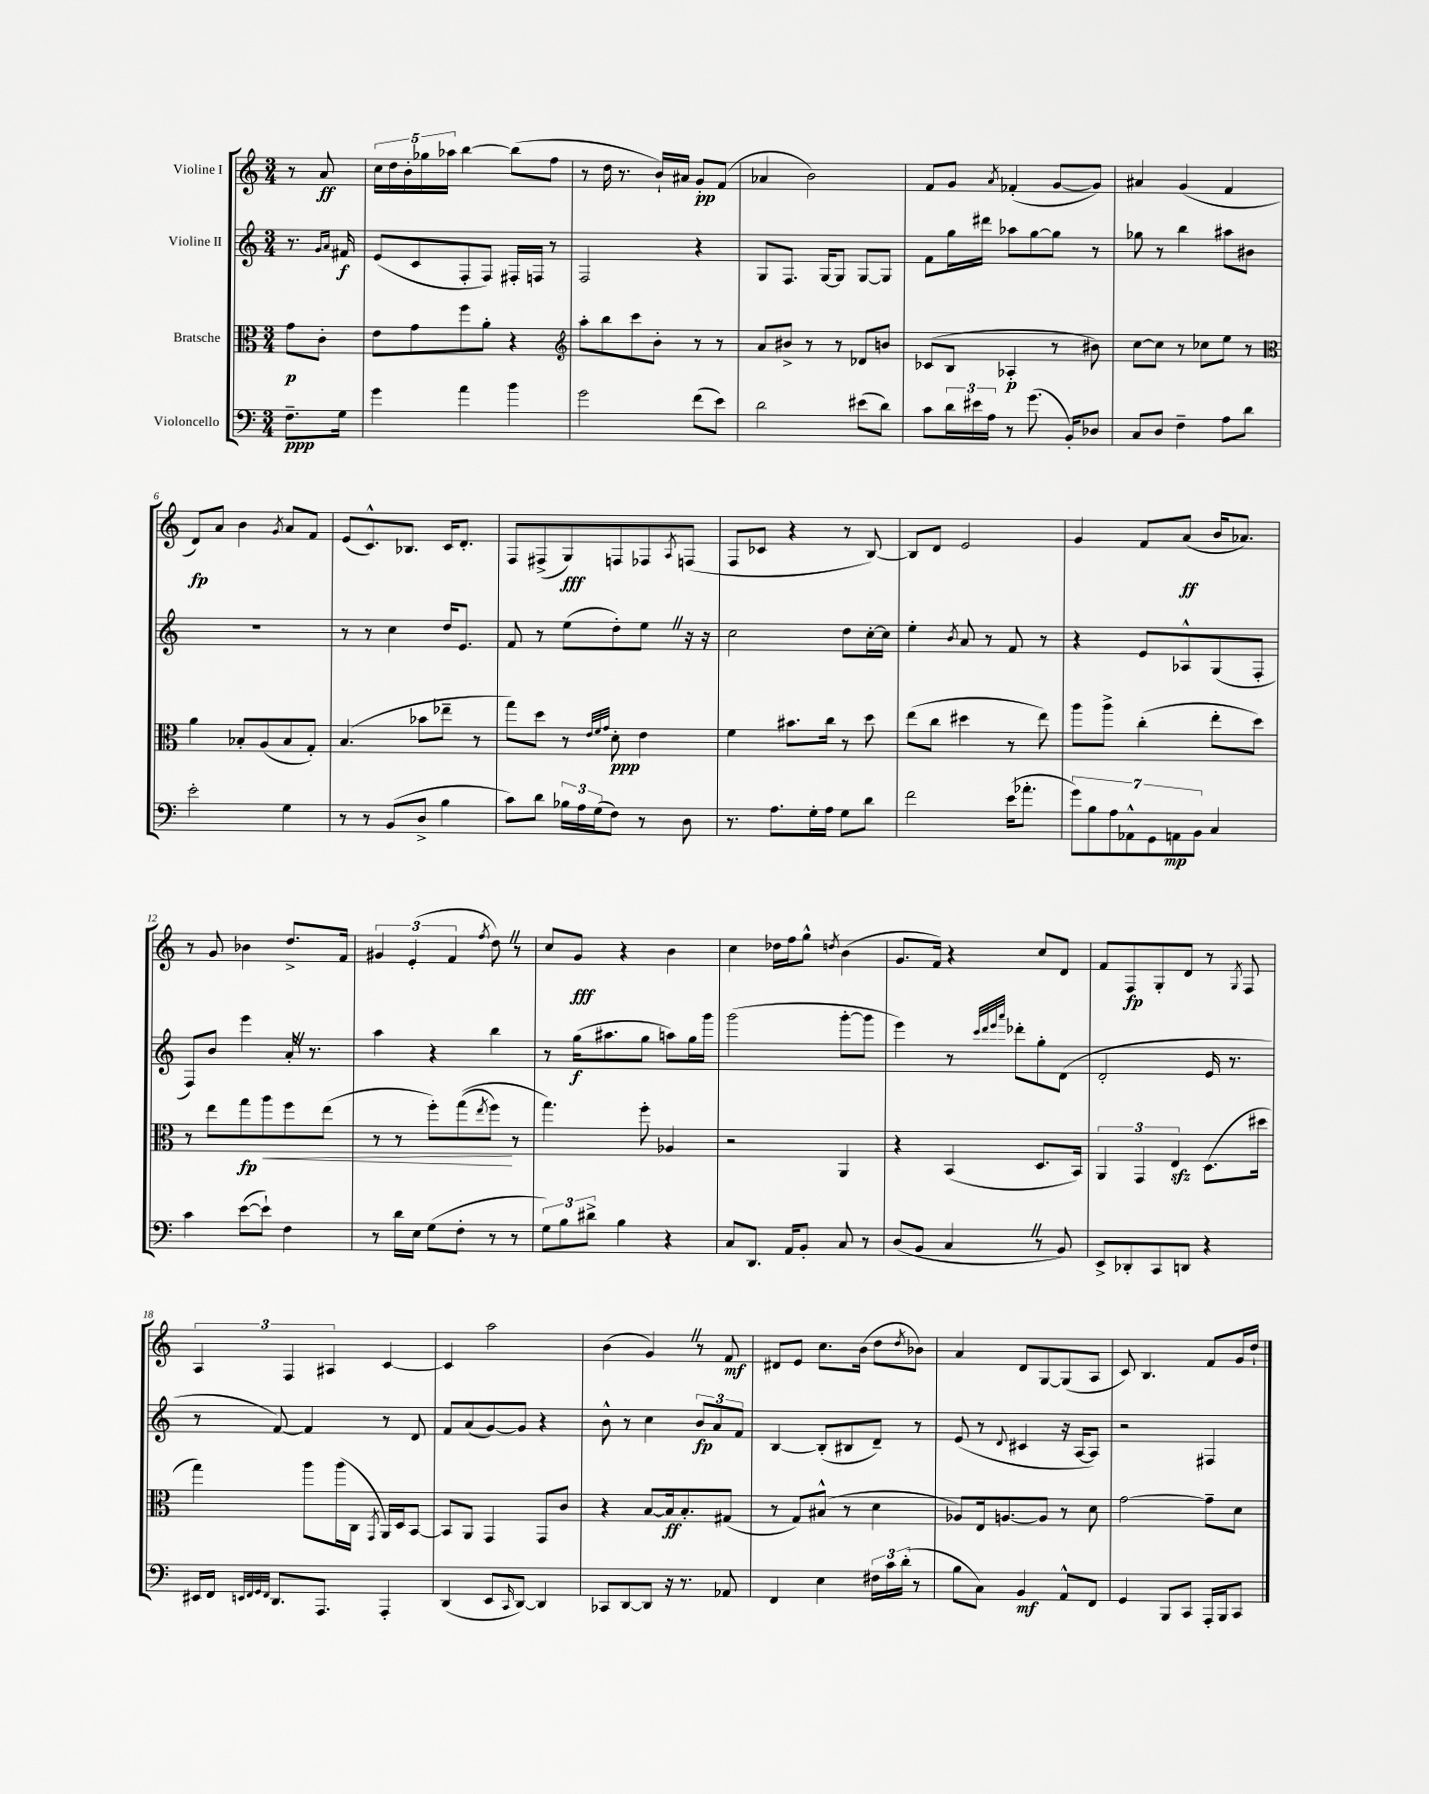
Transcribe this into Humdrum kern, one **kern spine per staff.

**kern	**dynam	**kern	**dynam	**kern	**dynam	**kern	**dynam
*part4	*part4	*part3	*part3	*part2	*part2	*part1	*part1
*staff4	*staff4	*staff3	*staff3	*staff2	*staff2	*staff1	*staff1
*I"Violoncello	*	*I"Bratsche	*	*I"Violine II	*	*I"Violine I	*
*clefF4	*	*clefC3	*	*clefG2	*	*clefG2	*
*k[]	*	*k[]	*	*k[]	*	*k[]	*
*M3/4	*	*M3/4	*	*M3/4	*	*M3/4	*
=	=	=	=	=	=	=	=
8.F~\L	ppp	8g\L	p	8.r	.	8r	.
.	.	8c'\J	.	.	.	8a/	ff
.	.	.	.	16qqg/LL	.	.	.
.	.	.	.	16qqa/JJ	.	.	.
16G\Jk	.	.	.	16f#X/	f	.	.
=1	=1	=1	=1	=1	=1	=1	=1
4g\	.	8e\L	.	(8e/L	.	20cc\LL	.
.	.	.	.	.	.	20dd\	.
.	.	.	.	.	.	20b'\	.
.	.	8g\	.	8c/	.	.	.
.	.	.	.	.	.	20gg-X\	.
.	.	.	.	.	.	20aa-X\JJ	.
4a\	.	8ff\	.	8F'/	.	[4bb\	.
.	.	8a'\J	.	8F/J)	.	.	.
4b\	.	4r	.	16F#X'/LL	.	(8bb\L]	.
.	.	.	.	16Fn/JJ	.	.	.
.	.	.	.	8r	.	8ff\J	.
=2	=2	=2	=2	=2	=2	=2	=2
*	*	*clefG2	*	*	*	*	*
2g\	.	8aa'\L	.	2F/	.	8r	.
.	.	8bb\	.	.	.	16dd\	.
.	.	.	.	.	.	8.r	.
.	.	8ccc\	.	.	.	.	.
.	.	8b'\J	.	.	.	16b`/LL)	.
.	.	.	.	.	.	16a#X/JJ	.
(8f\L	.	8r	.	4r	.	8g'/L	pp
8e\J)	.	8r	.	.	.	(8f/J	.
=3	=3	=3	=3	=3	=3	=3	=3
2d\	.	8a/L	.	8G/L	.	4a-X/	.
.	.	8b#X^/J	.	8.F/J	.	.	.
.	.	8r	.	.	.	2b\)	.
.	.	.	.	[16G/KL	.	.	.
.	.	8r	.	8G/J]	.	.	.
(8e#X\L	.	8d-X/L	.	[8G/L	.	.	.
8d\J)	.	8bn/J	.	8G/J]	.	.	.
=4	=4	=4	=4	=4	=4	=4	=4
8c\L	.	(8c-X/L	.	8f\L	.	8f/L	.
24d\L	.	8B/J	.	16gg\L	.	8g/J	.
24e#X\	.	.	.	.	.	.	.
.	.	.	.	16ddd#X\JJ	.	.	.
24A\JJ	.	.	.	.	.	.	.
.	.	.	.	.	.	8qa/	.
8r	.	4A-X'/	p	8aa-X\L	.	(4f-X'/	.
(8.g\	.	.	.	[8gg\	.	.	.
.	.	8r	.	8gg\J]	.	[8g/L	.
16BB'/KL)	.	.	.	.	.	.	.
8D-X/J	.	8b#X\)	.	8r	.	8g/J])	.
=5	=5	=5	=5	=5	=5	=5	=5
8C/L	.	[8cc\L	.	8gg-X\	.	4a#X/	.
8D/J	.	8cc\J]	.	8r	.	.	.
4F~\	.	8r	.	4bb\	.	(4g/	.
.	.	8cc-X\L	.	.	.	.	.
8A\L	.	8ee\J	.	8aa#X\L	.	4f/	.
8d\J	.	8r	.	8b#X\J	.	.	.
!!LO:LB:g=z
=6	=6	=6	=6	=6	=6	=6	=6
*	*	*clefC3	*	*	*	*	*
2e'\	.	4a\	.	2.r	.	8d/L)	fp
.	.	.	.	.	.	8a/J	.
.	.	8B-X'/L	.	.	.	4b\	.
.	.	(8A/	.	.	.	.	.
.	.	.	.	.	.	8qg/	.
4G\	.	8B-/	.	.	.	8a/L	.
.	.	8G'/J)	.	.	.	8f/J	.
=7	=7	=7	=7	=7	=7	=7	=7
8r	.	(4.B/	.	8r	.	(8e/L	.
8r	.	.	.	8r	.	8.c^^/)	.
(8BB/L	.	.	.	4cc\	.	.	.
.	.	.	.	.	.	8.B-X/J	.
8D^/J	.	8b-X\L	.	.	.	.	.
4B\	.	8ee-X~\J	.	16dd/KL	.	16c/KL	.
.	.	.	.	8.e/J	.	8.d'/J	.
.	.	8r	.	.	.	.	.
=8	=8	=8	=8	=8	=8	=8	=8
8c\L)	.	8gg\L)	.	8f/	.	8F/L	.
8d\J	.	8dd\J	.	8r	.	(8F#X^/	.
24B-X\LL	.	8r	.	(8ee\L	.	8G/)	fff
24A\	.	.	.	.	.	.	.
(24G\J	.	.	.	.	.	.	.
.	.	32qqe/LLL	.	.	.	.	.
.	.	32qqf/	.	.	.	.	.
.	.	32qqg/JJJ	.	.	.	.	.
8F\J)	.	8d'\	ppp	8dd'\)	.	8Fn/	.
8r	.	4e\	.	8eeZ\J	.	8F-X/	.
.	.	.	.	.	.	8qA/	.
8D\	.	.	.	16r	.	(8Fn/J	.
.	.	.	.	16r	.	.	.
=9	=9	=9	=9	=9	=9	=9	=9
8.r	.	4f\	.	2cc\	.	8F/L	.
.	.	.	.	.	.	8c-X/J	.
8.A\L	.	.	.	.	.	.	.
.	.	8.b#X\L	.	.	.	4r	.
16G'\L	.	.	.	.	.	.	.
16A\JJ	.	16cc\Jk	.	.	.	.	.
8G\L	.	8r	.	8dd\L	.	8r	.
8d\J	.	8dd\	.	[16cc'\L	.	[8B/)	.
.	.	.	.	16cc\JJ]	.	.	.
=10	=10	=10	=10	=10	=10	=10	=10
2f\	.	(8ee\L	.	4ee'\	.	8B/L]	.
.	.	8cc\J	.	.	.	8d/J	.
.	.	.	.	8qb/	.	.	.
.	.	4dd#X\	.	8a/	.	2e/	.
.	.	.	.	8r	.	.	.
(16e\KL	.	8r	.	8f/	.	.	.
8.a-X'\J	.	.	.	.	.	.	.
.	.	8ee\)	.	8r	.	.	.
=11	=11	=11	=11	=11	=11	=11	=11
14g\L)	.	8aa\L	.	4r	.	4g/	.
14B\	.	.	.	.	.	.	.
.	.	8aa^\J	.	.	.	.	.
14A\	.	.	.	.	.	.	.
14AA-X^^\	.	.	.	.	.	.	.
.	.	(4cc'\	.	8e/L	.	8f/L	.
14GG\	.	.	.	.	.	.	.
14AAn\	mp	.	.	.	.	.	.
.	.	.	.	8A-X^^/	.	(8a/J	ff
14BB\J	.	.	.	.	.	.	.
4C/	.	8ee'\L	.	(8G/	.	16b/KL	.
.	.	.	.	.	.	8.a-X/J)	.
.	.	8dd\J)	.	8F'/J	.	.	.
!!LO:LB:g=z
=12	=12	=12	=12	=12	=12	=12	=12
4c\	.	8r	.	8F/L)	.	8r	.
.	.	8ee\L	.	8b/J	.	8g/	.
([8e\L	.	8gg\	fp	4eee\	.	4b-X\	.
!	!	!	!LO:HP:b	!	!	!	!
8e`\J])	.	8aa\	<	.	.	.	.
4F\	.	8ff\	.	16a'Z/	.	8.dd^/L	.
.	.	.	.	8.r	.	.	.
.	.	(8ee\J	.	.	.	.	.
.	.	.	.	.	.	16f/Jk	.
=13	=13	=13	=13	=13	=13	=13	=13
8r	.	8r	.	4aa\	.	6g#X/	.
16d\LL	.	8r	.	.	.	.	.
.	.	.	.	.	.	(6e'/	.
16E\JJ	.	.	.	.	.	.	.
(8G\L	.	8ff'\L)	.	4r	.	.	.
.	.	.	.	.	.	6f/	.
8F'\J	.	((8gg\	.	.	.	.	.
.	.	8qee/	.	.	.	8qff/	.
8r	.	8ff\J)	.	4bb\	.	8ddZ\)	.
8r	.	8r	[	.	.	8r	.
=14	=14	=14	=14	=14	=14	=14	=14
12G\L)	.	4.gg\)	.	8r	.	8cc/L	.
12B\	.	.	.	.	.	.	.
.	.	.	.	(16gg\KL	f	8g/J	fff
12d#X^\J	.	.	.	.	.	.	.
.	.	.	.	8.aa#X\	.	.	.
4B\	.	.	.	.	.	4r	.
.	.	8ff'\	.	8gg\J	.	.	.
4r	.	4A-X/	.	8aan\L)	.	4b\	.
.	.	.	.	16gg\L	.	.	.
.	.	.	.	16ggg\JJ	.	.	.
=15	=15	=15	=15	=15	=15	=15	=15
8C/L	.	2r	.	(2ggg\	.	4cc\	.
8.DD/J	.	.	.	.	.	.	.
.	.	.	.	.	.	16dd-X\LL	.
16AA/KL	.	.	.	.	.	16ff\J	.
8BB'/J	.	.	.	.	.	8gg^^\J	.
.	.	.	.	.	.	8qddn/	.
8C/	.	4AA/	.	[8ggg'\L	.	(4b\	.
8r	.	.	.	8ggg\J]	.	.	.
=16	=16	=16	=16	=16	=16	=16	=16
(8D/L	.	4r	.	4eee\)	.	8.g/L	.
8BB/J	.	.	.	.	.	.	.
.	.	.	.	.	.	16f/Jk)	.
4CZ/	.	(4BB/	.	8r	.	4r	.
.	.	.	.	32qqccc/LLL	.	.	.
.	.	.	.	32qqddd/	.	.	.
.	.	.	.	32qqeee/	.	.	.
.	.	.	.	32qqaaa/JJJ	.	.	.
.	.	.	.	8ddd-X'\L	.	.	.
8r	.	8.D/L	.	8gg'\	.	8cc/L	.
8BB/)	.	.	.	(8d\J	.	8d/J	.
.	.	16BB/Jk)	.	.	.	.	.
=17	=17	=17	=17	=17	=17	=17	=17
8EE^/L	.	6AA/	.	2d'/	.	8f/L	.
8DD-X'/	.	.	.	.	.	8F/	fp
.	.	6GG/	.	.	.	.	.
8CC/	.	.	.	.	.	8G'/	.
.	.	6Ezz/	.	.	.	.	.
8DDn/J	.	.	.	.	.	8d/J	.
4r	.	(8.D\L	.	16e/	.	8r	.
.	.	.	.	8.r	.	.	.
.	.	.	.	.	.	8qG/	.
.	.	.	.	.	.	8F/	.
.	.	16dd#X\Jk	.	.	.	.	.
!!LO:LB:g=z
=18	=18	=18	=18	=18	=18	=18	=18
16EE#X/LL	.	4gg\)	.	8r	.	6A/	.
16FF/JJ	.	.	.	.	.	.	.
32qqEEn/LLL	.	.	.	.	.	.	.
32qqFF/	.	.	.	.	.	.	.
32qqGG/	.	.	.	.	.	.	.
32qqFF/JJJ	.	.	.	.	.	.	.
8.DD/L	.	.	.	[8f/)	.	.	.
.	.	.	.	.	.	6F/	.
.	.	8aa\L	.	4f/]	.	.	.
8.AAA/J	.	.	.	.	.	.	.
.	.	.	.	.	.	6A#X/	.
.	.	(16aa\L	.	.	.	.	.
.	.	16C\JJ	.	.	.	.	.
.	.	8qGG/	.	.	.	.	.
4AAA'/	.	16AA/LL)	.	8r	.	[4c/	.
.	.	16D/J	.	.	.	.	.
.	.	[8BB/J	.	8d/	.	.	.
=19	=19	=19	=19	=19	=19	=19	=19
(4DD/	.	8BB/L]	.	8f/L	.	4c/]	.
.	.	8AA/J	.	(8a/	.	.	.
8EE/L	.	4GG/	.	[8g/)	.	2aa\	.
16qqCC/	.	.	.	.	.	.	.
[8DD/J)	.	.	.	8g/J]	.	.	.
4DD/]	.	8GG/L	.	4r	.	.	.
.	.	8c/J	.	.	.	.	.
=20	=20	=20	=20	=20	=20	=20	=20
8CC-X/L	.	4r	.	8b^^\	.	(4b\	.
[8DD/	.	.	.	8r	.	.	.
8DD/J]	.	[8B/L	.	4cc\	.	4gZ/)	.
16r	.	16B/k]	ff	.	.	.	.
8.r	.	8.B'/	.	.	.	.	.
.	.	.	.	12b/L	fp	8r	.
.	.	.	.	12a/	.	.	.
8AA-X/	.	(8G#X/J	.	.	.	8f/	mf
.	.	.	.	12f/J	.	.	.
=21	=21	=21	=21	=21	=21	=21	=21
4FF/	.	8r	.	[4B/	.	8d#X/L	.
.	.	8G/L)	.	.	.	8e/J	.
4E\	.	(8B#X^^/J	.	(8B'/L]	.	8.cc\L	.
.	.	8r	.	8B#X/	.	.	.
.	.	.	.	.	.	(16b\Jk	.
24F#X\LL	.	4d\	.	8d~/J)	.	8dd\L	.
24c\	.	.	.	.	.	.	.
(24d'\JJ	.	.	.	.	.	.	.
.	.	.	.	.	.	8qdd/	.
8r	.	.	.	8r	.	8b-X\J)	.
=22	=22	=22	=22	=22	=22	=22	=22
8B\L	.	8A-X/L)	.	(8e/	.	4a/	.
8C\J)	.	16E/k	.	8r	.	.	.
.	.	[8.An/	.	.	.	.	.
.	.	.	.	8qqd/	.	.	.
4BB/	mf	.	.	4c#X/	.	8d/L	.
.	.	8A/J]	.	.	.	[8G/	.
8AA^^/L	.	8r	.	16r	.	(8G/]	.
.	.	.	.	[16A/KL	.	.	.
8FF/J	.	8d\	.	8A/J])	.	8A/J	.
=23	=23	=23	=23	=23	=23	=23	=23
4GG/	.	[2g\	.	2r	.	8c/)	.
.	.	.	.	.	.	4.B/	.
8BBB/L	.	.	.	.	.	.	.
8CC/J	.	.	.	.	.	.	.
16AAA'/LL	.	8g~\L]	.	4F#X/	.	8f/L	.
16BBB/J	.	.	.	.	.	.	.
8CC/J	.	8d\J	.	.	.	16g/L	.
.	.	.	.	.	.	16dd`/JJ	.
==	==	==	==	==	==	==	==
*-	*-	*-	*-	*-	*-	*-	*-
